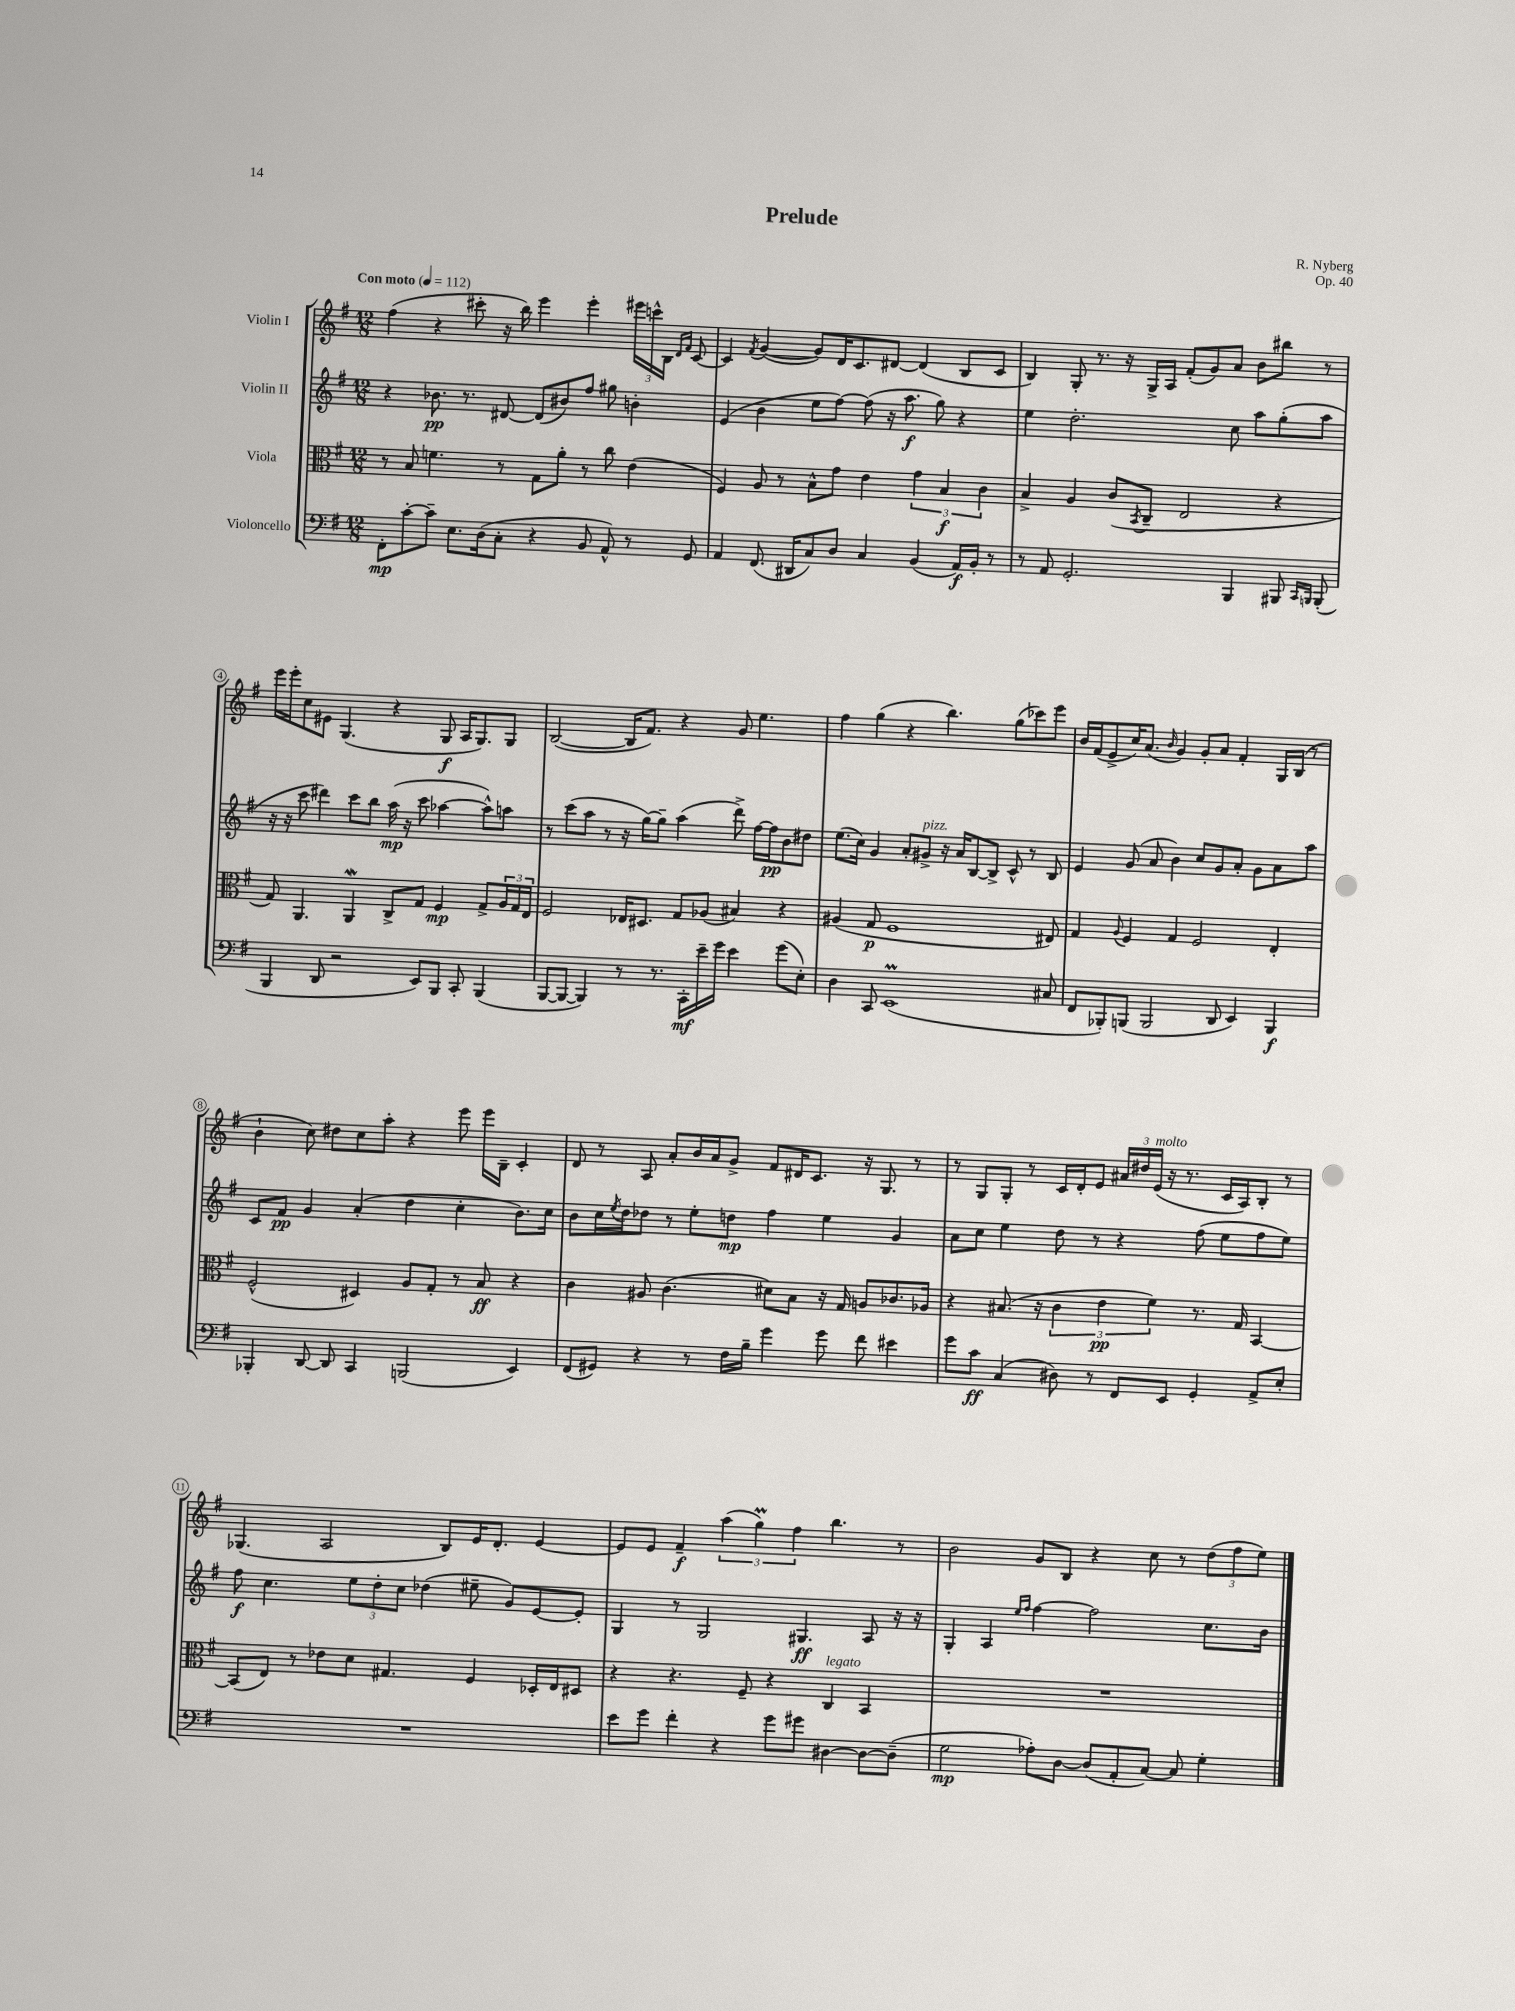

**kern	**kern	**kern	**kern
*staff4	*staff3	*staff2	*staff1
*clefF4	*clefC3	*clefG2	*clefG2
*k[f#]	*k[f#]	*k[f#]	*k[f#]
*M12/8	*M12/8	*M12/8	*M12/8
*MM112	*MM112	*MM112	*MM112
8FF#'	8r	4r	(4ff#
[8c'	8B	.	.
8c~]	4.f	8.b-	4r
8.E	.	.	.
.	.	8.r	.
.	.	.	8ccc#'
(16D	.	.	.
8C'	8r	[8d#	16r
.	.	.	16bb)
4r	8G	(8d#]	4eee
.	8a'	8b#)	.
8BB	8r	8ff#	4eee'
8AA^^)	8cc	8gg#	.
8r	(4e	4b'	24eee#
.	.	.	24ccc^^
.	.	.	24B
.	.	.	16qqd
.	.	.	16qqf#
8GG	.	.	[8c
=	=	=	=
4AA	4F#)	(4e	4c]
.	.	.	8qf#
(8.FF#	8A	4b	([4g
.	8r	.	.
16DD#	.	.	.
8C)	8B^^	8ee	8g])
8D	8g	[8ff#)	16d
.	.	.	8.c
4C	4e	(8ff#]	.
.	.	16r	[8d#
.	.	8.aa	.
(4BB	6g	.	(4d#]
.	.	8gg)	.
.	6B	.	.
16AA)	.	4r	8B
16BB'	.	.	.
.	6c	.	.
8r	.	.	8c
=	=	=	=
8r	4B^	4ee	4B)
8AA	.	.	.
2.GG'	4A	2.dd'	8G'
.	.	.	8.r
.	(8c	.	.
.	.	.	16r
.	8qBB	.	.
.	8C~	.	16G^
.	.	.	16A
.	2E	.	(8f#'
.	.	.	8g)
4BBB	.	8cc	8a
.	.	8aa	8b
8BBB#	4r	(8gg'	8bb#
16qqCC	.	.	.
16qqBBB	.	.	.
(8BBB'	.	8aa	8r
=	=	=	=
4BBB	8G)	16r	16eee
.	.	16r	16eee'
.	4.AA	8ccc	8cc
8DD	.	4ddd#)	8e#
2r	.	.	(4.G
.	4AA	8ccc	.
.	.	8bb	.
.	8C^	(16aa	4r
.	.	16r	.
8EE)	8G	8ccc	.
8BBB	4F#	[4aa-	8G
8CC'	.	.	16A
.	.	.	8.G)
(4BBB	8G^	8aa-^^])	.
.	24A	8aa	8G
.	24G	.	.
.	24E	.	.
=	=	=	=
[8BBB	2F#	8r	([2B
8BBB_	.	(8ccc	.
4BBB])	.	8aa	.
.	.	8r	.
8r	16E-	16r	16B]
.	8.D#	[16gg)	8.f#)
8.r	.	8gg~]	.
.	8G	(4aa	4r
16CC'	.	.	.
16e~	(8A-	.	.
16g	.	.	.
4e	4B#)	8ddd^)	8g
.	.	[16ff#	4.ee
.	.	16ff#]	.
(8g	4r	8b	.
8E')	.	8dd#	.
=	=	=	=
4D	(4A#	(8.ee	4ff#
.	.	16cc)	.
8CC	8G	4g	(4gg
(1EE	1F#	.	.
.	.	8a'	4r
.	.	8g#^	.
.	.	16r	4.bb)
.	.	16a	.
.	.	[8B	.
.	.	8B^]	.
.	.	8c^^	(8gg
.	.	8r	8ccc-)
8C#	8E#)	8B	8eee
=	=	=	=
8FF#	4G	4e	16b
.	.	.	(16f#
8BBB-')	.	.	8e^
.	8qqA	.	.
(8BBB	4F#	(8g	16cc)
.	.	.	(8.a
2BBB	.	8a	.
.	.	.	16qqb
.	4G	4b)	4g)
.	2F#	8cc	8g'
8DD	.	8g	8a
4EE)	.	8a'	4f#'
.	.	8g	.
4BBB	4E'	8a	16G
.	.	.	(16B
.	.	8aa	8r
=	=	=	=
4BBB-'	(2F#^^	8c	4b`
.	.	8f#	.
[8DD	.	4g	8cc)
8DD]	.	.	8dd#
4CC	4D#)	(4a'	8cc
.	.	.	8aa'
(2BBB	8A	4dd	4r
.	8G'	.	.
.	8r	4cc'	8eee
.	8B	.	16eee
.	.	.	16B~
4EE)	4r	8.b)	4c'
.	.	16cc	.
=	=	=	=
(8FF#	4c	8b	8d
8GG#)	.	16cc	8r
.	.	8qee	.
.	.	16dd	.
4r	8A#	8dd-	8A
.	(4.c	8r	8a'
8r	.	8ee'	16b
.	.	.	16a
16F#	.	8dd	8g^
16B~	.	.	.
4g	8d#)	4ff#	8f#
.	8B	.	16d#
.	.	.	8.c
8g	16r	4ee	.
.	16G	.	.
8f#	8A	.	16r
.	.	.	8.G
4e#	8.c-	4g	.
.	.	.	8r
.	16A-	.	.
=	=	=	=
8g	4r	8a	8r
8c	.	8cc	8G
(4C	(8.B#	4ee	8G'
.	.	.	8r
.	16r	.	.
8D#)	6c	8dd	16c
.	.	.	16d'
8r	.	8r	8e
.	6e	.	.
8FF#	.	4r	24a#
.	.	.	24dd#
.	6f#)	.	(24e
8EE	.	.	16r
.	.	.	8.r
4GG'	8.r	(8ff#	.
.	.	8ee	16c
.	16G	.	16A)
8AA^	[4BB	8ff#	8B'
8E'	.	8ee)	8r
=	=	=	=
1.r	(8BB]	8ff#	(4.G-
.	8E)	4.cc	.
.	8r	.	.
.	8e-	.	2A
.	8d	12ee	.
.	.	12dd'	.
.	4.G#	.	.
.	.	12cc	.
.	.	(4dd-	.
.	.	.	8B)
.	4F#	8ee#~	16e
.	.	.	8.d'
.	.	8g)	.
.	16D-'	[8e	[4e
.	16E	.	.
.	8D#	8e']	.
=	=	=	=
8e	4r	4G	8e]
8g	.	.	8e
4f#'	4.r	8r	4f#~
.	.	2G	.
4r	.	.	(6aa
.	8F#~	.	.
.	.	.	6gg)
8g	4r	.	.
.	.	.	6ff#
8g#	.	4.G#	.
[4D#	4C	.	4.bb
8D#_	4BB	8A	.
(8D#~]	.	16r	8r
.	.	16r	.
=	=	=	=
2G	1.r	4G'	2b
.	.	4A	.
.	.	16qqee	.
.	.	16qqff#	.
8A-')	.	[4ff#	8g
[8D	.	.	8B
(8D]	.	2ff#]	4r
8AA'	.	.	.
[8C)	.	.	8cc
8C]	.	.	8r
4G'	.	8.cc	(12dd
.	.	.	12ff#
.	.	.	12ee)
.	.	16b	.
==	==	==	==
*-	*-	*-	*-
